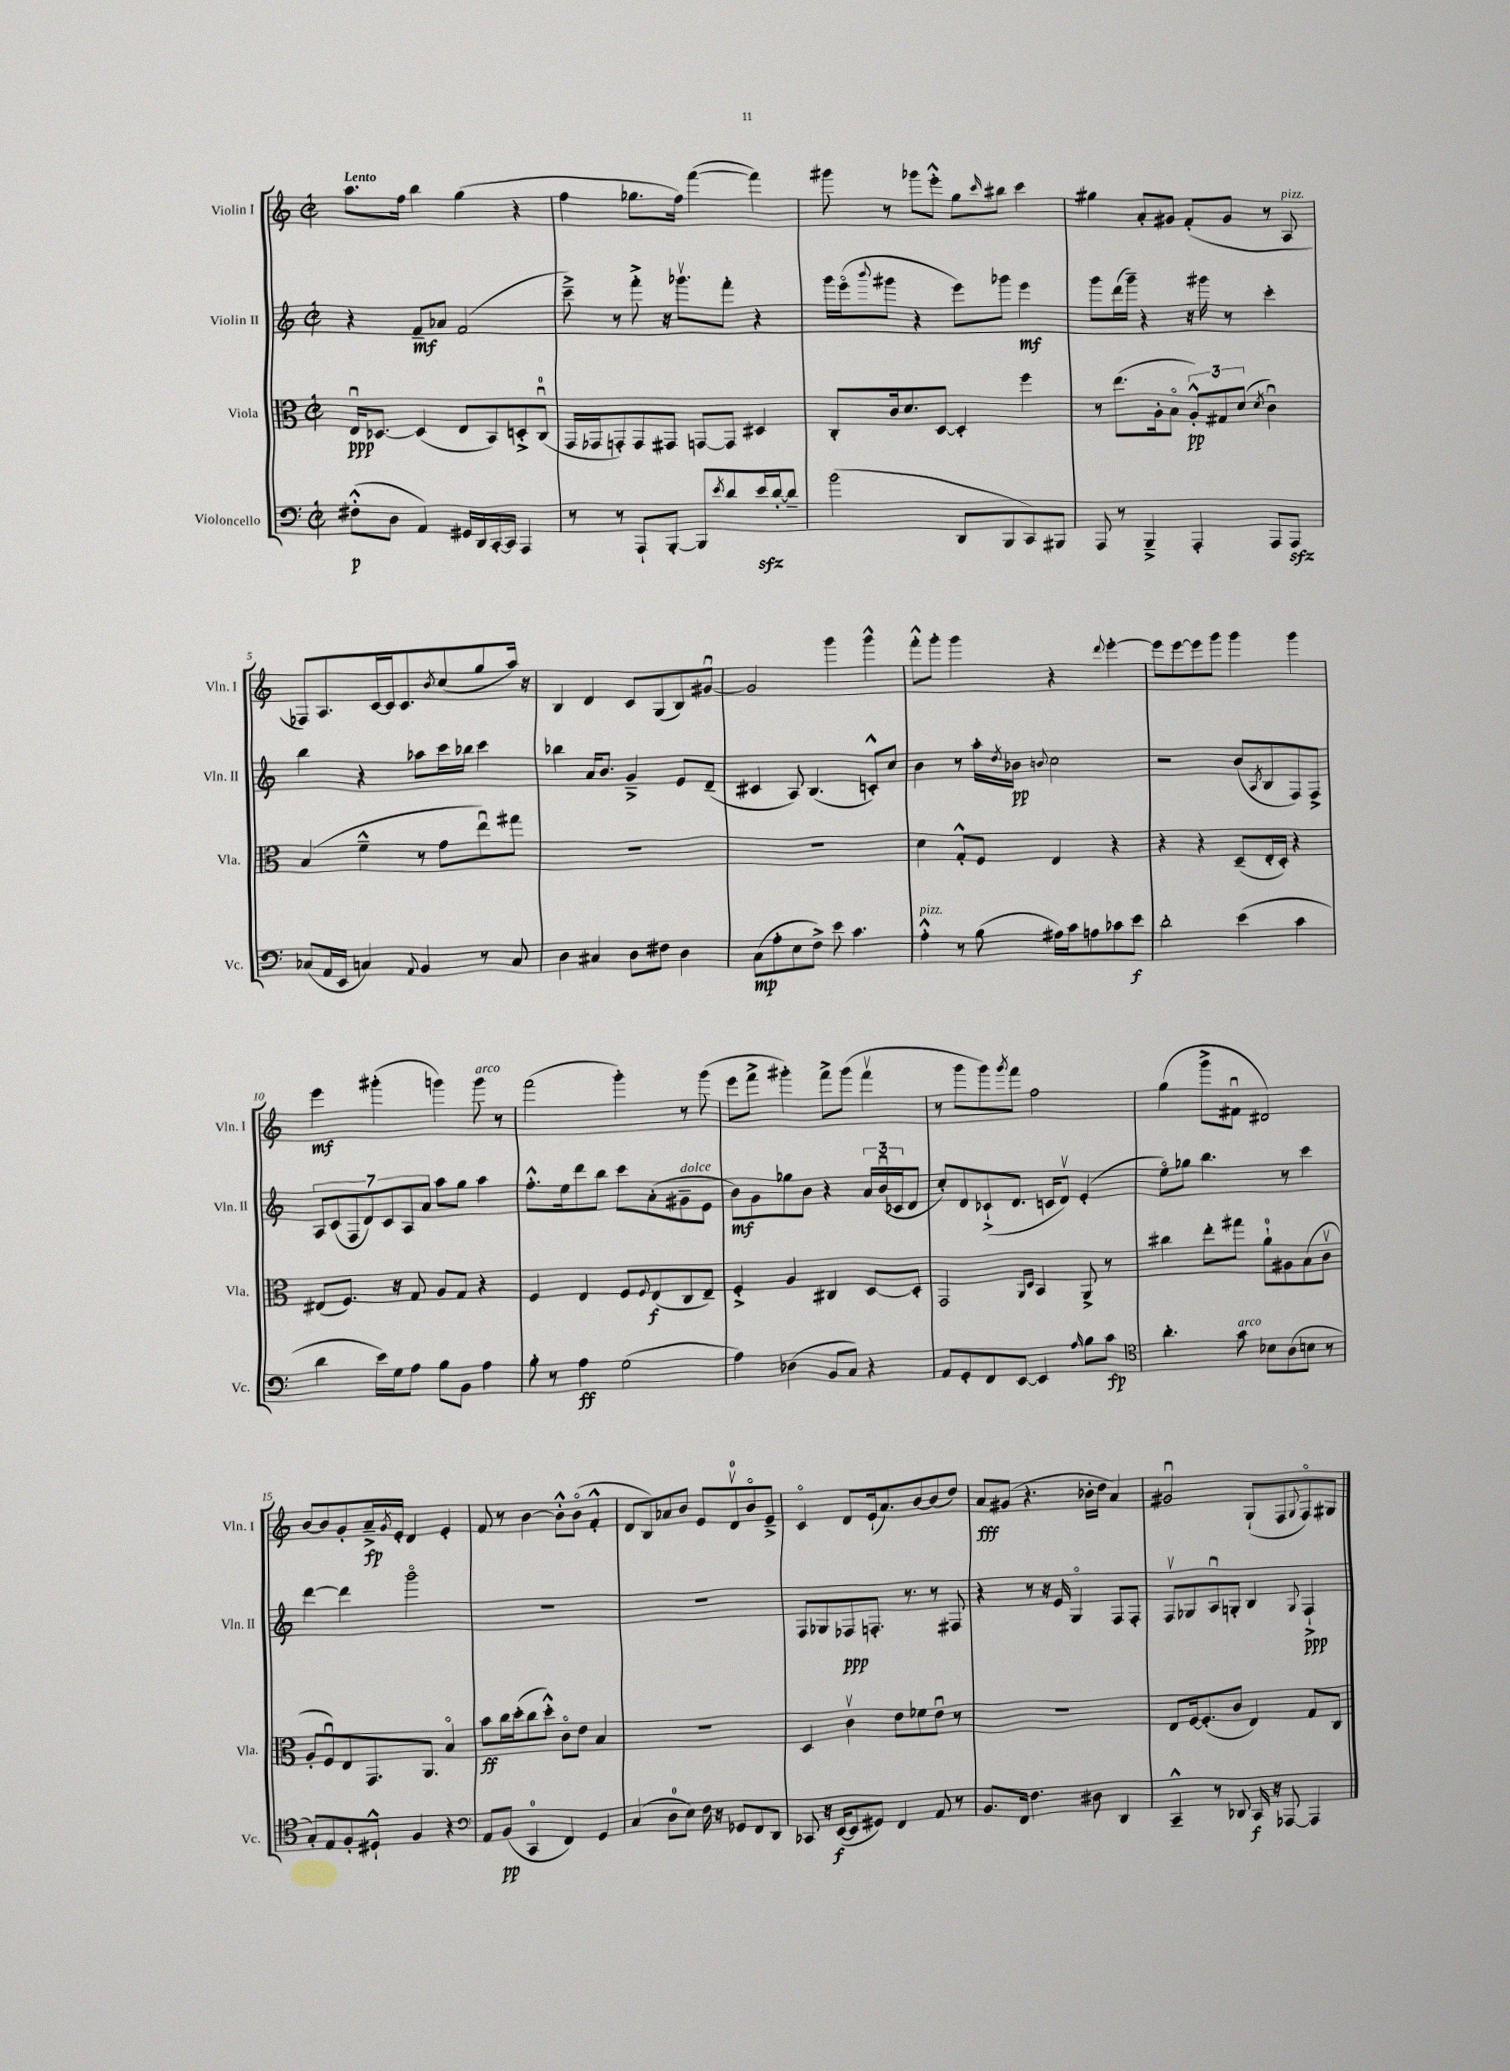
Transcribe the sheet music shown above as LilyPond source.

<<
\new StaffGroup <<
\new Staff = "s0" \with { instrumentName = "Violin I" shortInstrumentName = "Vln. I" } {
    \clef treble \key c \major \defaultTimeSignature \time 2/2 \tempo "Lento"
    a''8. f''16 b''4 g''4( r4 |
    f''4 ges''8. f''16) f'''4~( f'''4) |
    gis'''8 r8 ges'''8 e'''8-.-^ g''8 \grace { c'''16 } bis''8 c'''4 |
    gis''4 a'8-. gis'8 f'8-.( gis'8 r8 a8^\markup { \italic "pizz." } |
    fes8) a8. c'16~ c'16 c'8. \acciaccatura { b'8 } c''8( g''8 a''16) r16 |
    b4 d'4 c'8 g8( b8) gis'8~\downbow |
    gis'2 g'''4 g'''4-^ |
    f'''8-.-^ g'''8-. g'''4 r4 \appoggiatura { d'''8 } e'''4~-. |
    e'''8 e'''8~ e'''8 g'''8 g'''4 g'''4 |
    e'''4\mf gis'''4-.( g'''4) g'''8^\markup { \italic "arco" } r8 |
    f'''2( g'''4-.) r8 g'''8( |
    e'''8 f'''8-> gis'''4-.) f'''8-> gis'''8( f'''4\upbow |
    r8 g'''8 g'''8) \acciaccatura { g'''8 } f'''8 f''2 |
    g''4( g'''8-> fis'8\downbow dis'2) |
    b'8~ b'8 g'8-. a'16--->\fp \acciaccatura { g'8 } e'16-. d'4 e'4-. |
    f'8 r8 b'4~ b'8-.-^ b'8\flageolet( f'4-.-^ |
    d'8 b8) aes'8 b'8 e'8 d'8-0\upbow b'8\flageolet e'8---> |
    c'4\flageolet d'8 e'16-!( a'8.) b'8~ b'8( d''8) |
    a'8\fff gis'8( r4. bes'16-. d''16 a'4) |
    gis'2\downbow g8-!( f8 \appoggiatura { g8 } f8\flageolet) gis8 \bar "|." |
}
\new Staff = "s1" \with { instrumentName = "Violin II" shortInstrumentName = "Vln. II" } {
    \clef treble \key c \major \defaultTimeSignature \time 2/2
    r4 f'8--\mf aes'8 f'2( |
    c'''8--->) r8 f'''8-.-> r16 ges'''8.\upbow f'''8-. r4 |
    g'''16 e'''16\flageolet( \appoggiatura { b'''8 } gis'''8 r4 e'''8) ges'''8 e'''4\mf |
    g'''8 d'''16( g'''16--) r4 r16 gis'''16 r8 c'''4-. |
    b''4 r4 aes''8 c'''16 bes''16 c'''4 |
    bes''4 a'16 b'8. g'4---> e'8 d'8--( |
    cis'4 a8) b4.( c'8-.-^) c''8 |
    b'4 r8 a''16-. \acciaccatura { d''8 } bes'16\pp \appoggiatura { b'8 } c''2 |
    r2 b'8( \acciaccatura { a8 } b8 f8) f8-> |
    \tuplet 7/4 { a8 c'8( f8 d'8) c'8 a8 a'8 } a''8 g''8 a''4 |
    f''8.-.-^ e''16 d'''8 b''8 c'''8 a'8-.( gis'8--^\markup { \italic "dolce" } e'8 |
    b'8\mf) g'8 ges''8 b'8 r4 \tuplet 3/2 { a'16 b'16\downbow( ces'16 } d'8 |
    c''8-.) d'8 ces'8-!->( d'8. c'16 d'8\upbow) e'4-.( |
    e''8\flageolet) ges''8 b''4. r8 c'''4 |
    d'''4~ d'''4 g'''2\flageolet |
    R1 |
    R1 |
    f8 ges8 fes8\ppp f8.-. r8. r8 fis8 |
    r4 r8 r16 e'16 g4\flageolet f8 f8-. |
    f8\upbow ges8 a8\downbow g8-. b4 \appoggiatura { g8 } f4-!->\ppp \bar "|." |
}
\new Staff = "s2" \with { instrumentName = "Viola" shortInstrumentName = "Vla." } {
    \clef alto \key c \major \defaultTimeSignature \time 2/2
    e16\downbow\ppp des8.~ des4( e8 b,8) d8-.-> c8-0\downbow( |
    g,16 ges,16 g,8-.) g,8 gis,8 g,8~ g,8 dis4 |
    c8-. c'16 d'8. d8~ d4-. f''4 |
    r8 e''8.( a16-. b8\flageolet \tuplet 3/2 { a8-.-^\pp) gis8 d'8( } \acciaccatura { d'8 } c'4\downbow) |
    b4( f'4---^ r8 g'8 e''8\downbow) gis''8 |
    R1 |
    R1 |
    d'4 g8-.-^ f8 e4 r4 |
    r4 r4 d8--( e16-. d16-.) r4 |
    eis8( f8.) r16 g8 a8 g8 r4 |
    f4 e4 f8 \appoggiatura { f8 } e8\f( c8 e8--) |
    f4-.-> a4 cis4 d8~ d8-. |
    g,2 \grace { a,16 d16 } b,4 a,8-> r8 |
    cis''4 e''8-. gis''8 a'8-0-! ais8 b8( c'8\upbow |
    a8-. f8\downbow) e8 g,8. a,8. b4\flageolet |
    b'8\ff c''16 d''16-.( c''8 d''8-.-^) c'8\flageolet e'8 b4 |
    R1 |
    d4 c'4\upbow e'8 fes'8 e'8\downbow r8 |
    R1 |
    e8 f16~ f8.-.( c'8 e4) g8 c8 \bar "|." |
}
\new Staff = "s3" \with { instrumentName = "Violoncello" shortInstrumentName = "Vc." } {
    \clef bass \key c \major \defaultTimeSignature \time 2/2
    fis8-.-^\p( d8 a,4) gis,16 d,16 c,16~-. c,16 a,,4 |
    r8 r8 a,,8-! b,,8~-. b,,8 \acciaccatura { e'8 } d'8 e'16\sfz d'16~-. d'8-- |
    b'2( d,8 b,,8 c,8) bis,,8 |
    a,,8 r8 b,,4---> a,,4-. a,,8 a,,8\sfz |
    ces8( a,16 e,16 c4) \appoggiatura { a,8 } b,4 r8 c8 |
    d4 cis4 d8 fis8 d4 |
    c8\mp( a8-. e8 f8->) e'8 c'4. |
    a4-.-^^\markup { \italic "pizz." } r8 b8( ais16) c'16 a8 ces'8 e'8\f |
    d'2-. e'4( c'4 |
    d'4 e'16) g16 a8 b8 b,8 a4 |
    b8-. r8 a4\ff g2( |
    a4) des4( b,8 c8) r4 |
    a,8 g,8-. f,8 e,8~ e,4 \grace { a16 } b8 c'8\fp |
    \clef tenor a'4.-. g'8^\markup { \italic "arco" } bes8 a8( b8 r8 |
    g8-.) e8 f8-. dis8-!-^ f4 r4 |
    \clef bass a,8 b,8\pp( c,4-0 f,4) g,4 |
    c4( d8-0 e8) f16 r16 ges,8 f,8 d,8 |
    ces,8 r16 e,16~\f( e,8 gis,8) f,4 a,8 r8 |
    b,8. f,16 f4. dis8 d,4 |
    c,4---^ r8 des,8 c,16\f r16 aes,,8~ aes,,4 \bar "|." |
}
>>
>>
